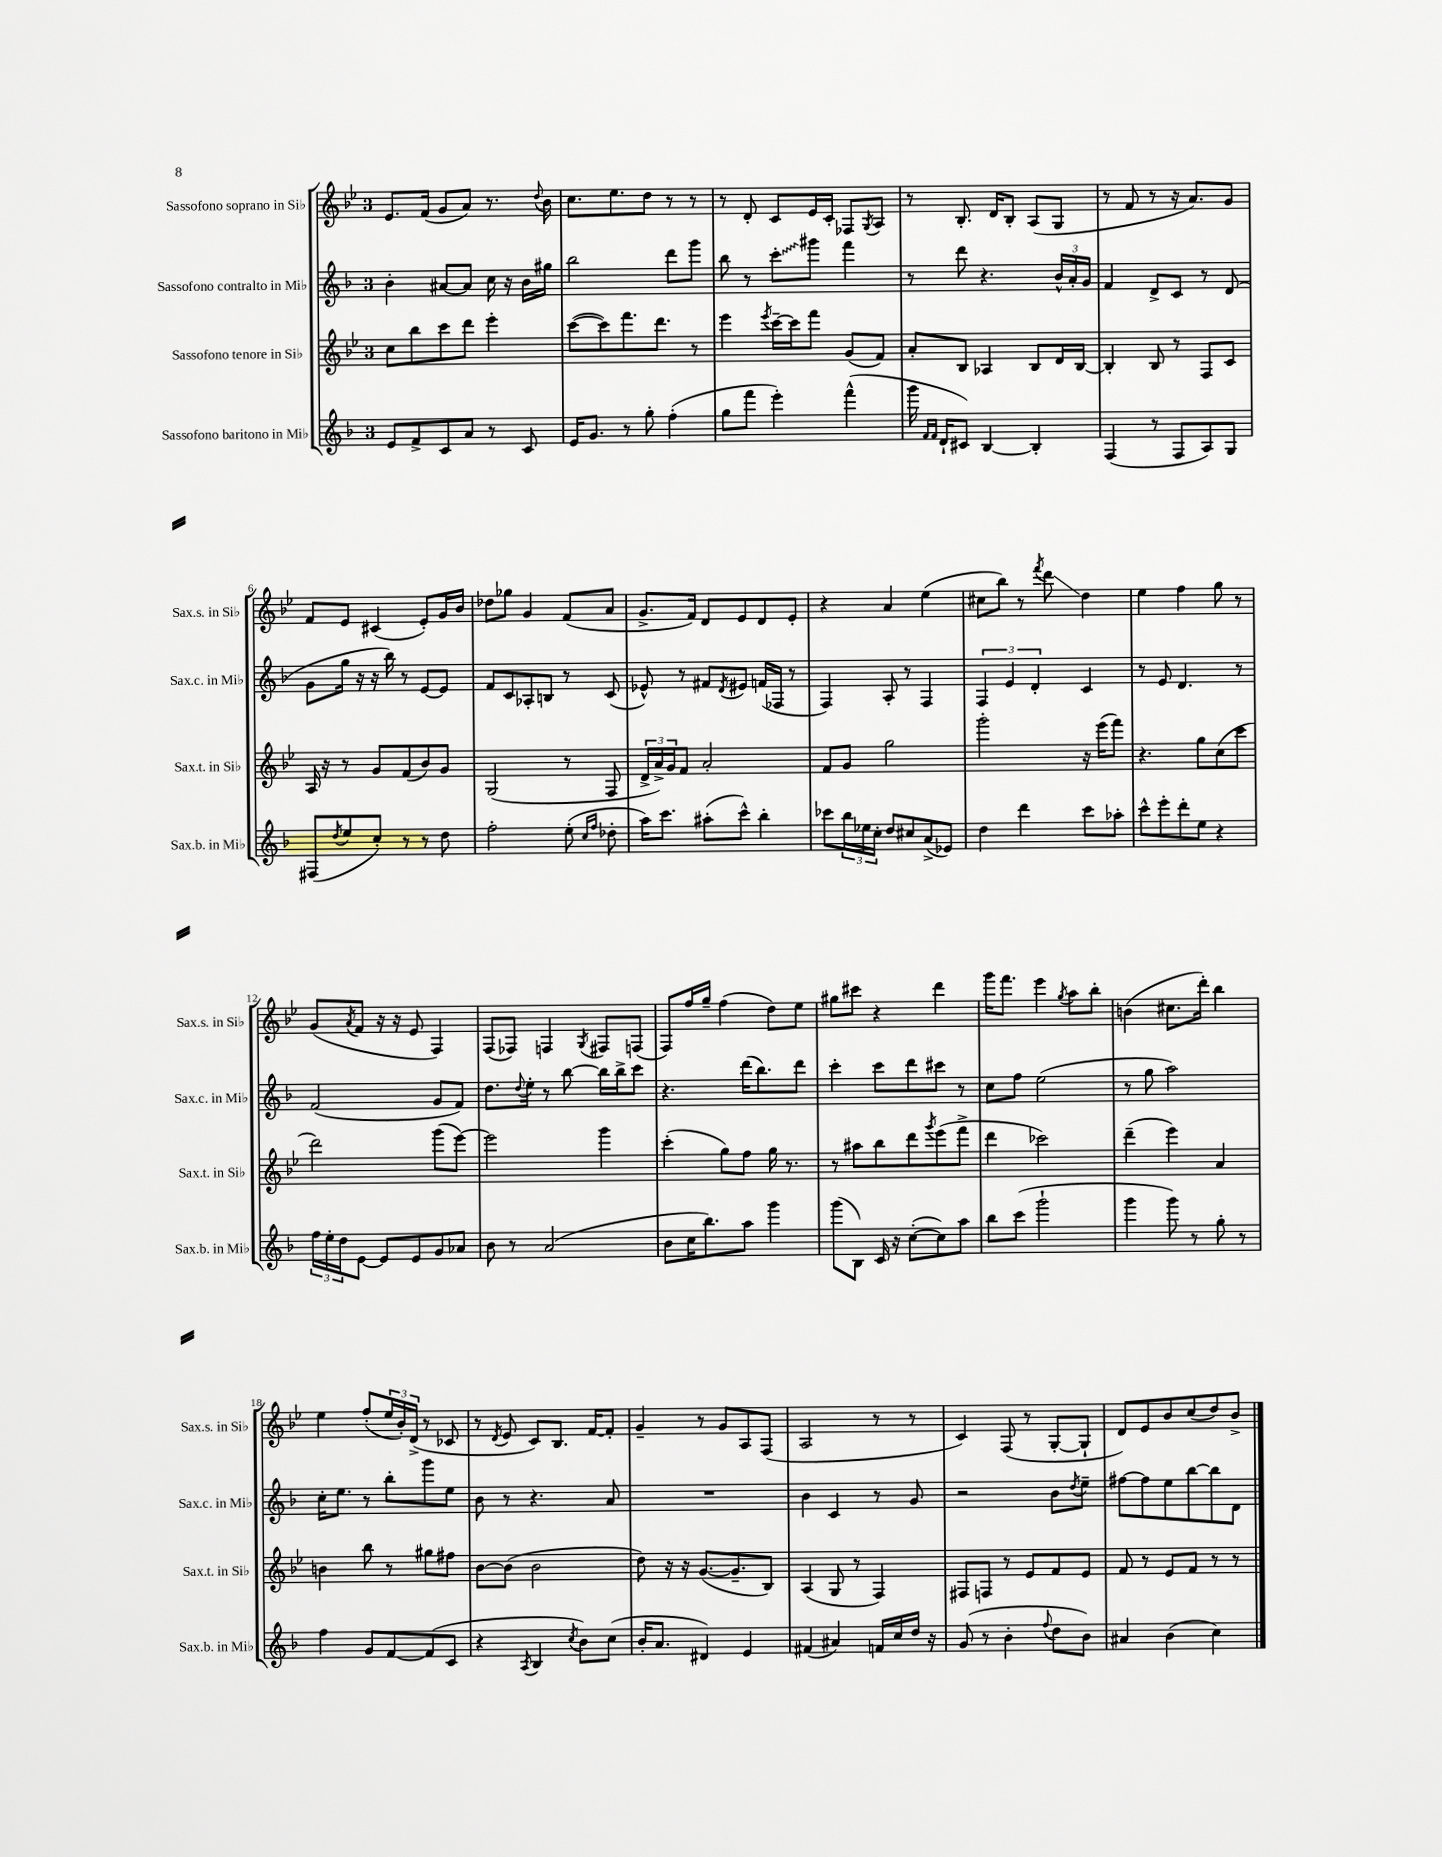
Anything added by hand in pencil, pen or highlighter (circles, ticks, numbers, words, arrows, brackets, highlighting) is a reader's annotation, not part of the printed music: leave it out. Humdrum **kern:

**kern	**kern	**kern	**kern
*staff4	*staff3	*staff2	*staff1
*clefG2	*clefG2	*clefG2	*clefG2
*k[b-]	*k[b-e-]	*k[b-]	*k[b-e-]
*M3/4	*M3/4	*M3/4	*M3/4
8e	8cc	4b-'	8.e-
8f^	8bb-	.	.
.	.	.	(16f
8c	8ccc	[8a#	8g
8a	8ddd	8a#]	8a)
8r	4eee-'	16cc	8.r
.	.	16r	.
8c	.	16b-	.
.	.	.	8qqdd
.	.	16gg#	16b-
=	=	=	=
16e	([8ccc	2bb-	8.cc
8.g	.	.	.
.	8ccc])	.	.
.	.	.	8.ee-
8r	8.fff	.	.
8gg'	.	.	8dd
.	8.ddd	.	.
(4ff'	.	8ddd	8r
.	8r	8ggg	8r
=	=	=	=
8gg	4eee-	8bb-	8r
8fff	.	8r	8d'
.	8qeee-	.	.
4eee')	[16ccc~	8ccc'	8c
.	16ccc]	.	.
.	8fff	8ggg#	16e-
.	.	.	16c'
(4fff^^	(8g	4fff	8F-
.	.	.	8qG
.	8f)	.	8A
=	=	=	=
16ggg	8a'	8r	8r
16qqf	.	.	.
16qqf	.	.	.
16d`	.	.	.
8c#)	8B-	8ddd	8.B-'
[4B-	4A-	4.r	.
.	.	.	16d
.	.	.	8B-'
4B-']	8B-	.	(8A
.	16d	24b-^^	8G
.	.	24a'	.
.	[16B-	.	.
.	.	24g	.
=	=	=	=
(4F	4B-']	4f	8r
.	.	.	8f
8r	8B-	8d^	8r
8F	8r	8c	16r
.	.	.	8.a)
8A)	8F	8r	.
8G	8c	(8d	8g
=	=	=	=
(8F#	16A	8g	8f
.	16r	.	.
8qdd	.	.	.
8ee	8r	16gg	8e-
.	.	16r	.
8cc')	8g	16r	(4c#
.	.	16bb-)	.
8r	(8f	8r	.
8r	8b-)	[8e	8e-')
8dd	8g	8e]	16g
.	.	.	16b-
=	=	=	=
2ff'	(2G	8f	8dd-
.	.	8c	8gg-
.	.	8A-'	4g
.	.	8B	.
(8ee'	8r	8r	(8f
16qqcc	.	.	.
16qqff	.	.	.
8dd-'	8F	(8c	8a
=	=	=	=
16aa)	24d^	8e-^^)	8.g^
.	24a^)	.	.
8.ccc	.	.	.
.	24g	.	.
.	8f	8r	.
.	.	.	16f)
(8aa#'	2a'	8f#	8d
.	.	8qd	.
8ccc^^)	.	8e#	8e-
4bb-'	.	(16f	8d
.	.	16F-	.
.	.	8r	8e-'
=	=	=	=
8ccc-	8f	4F)	4r
24bb-	8g	.	.
24ee-	.	.	.
24cc'	.	.	.
8dd	2gg	8A'	4a
8cc#	.	8r	.
(8a^	.	4F	(4ee-
8e-)	.	.	.
=	=	=	=
4dd	2ggg'	6F	8cc#
.	.	.	8bb-)
.	.	6e	.
4ddd	.	.	8r
.	.	6d'	.
.	.	.	8qfff
.	.	.	8ddd
8ccc	16r	4c	4dd
.	(16eee-	.	.
8aa-'	8fff)	.	.
=	=	=	=
8ccc^^	4.r	8r	4ee-
8eee'	.	8e	.
8ddd'	.	4.d	4ff
8ee	8gg	.	.
4r	(8cc	.	8gg
.	8ccc	8r	8r
=	=	=	=
24ff	2ddd)	(2f	(8g
24ee'	.	.	.
24dd	.	.	.
.	.	.	8qa
[8e	.	.	8f
8e]	.	.	16r
.	.	.	16r
8e	.	.	8e-
8g	(8ggg	8g	4F)
8a-	[8eee-)	8f)	.
=	=	=	=
8b-	2eee-]	8.dd	(8F
8r	.	.	8F-)
.	.	8qqdd	.
.	.	16ee'	.
(2a	.	8r	4F
.	.	[8bb-	.
.	.	.	8qG
.	4ggg	16bb-]	8F#
.	.	16bb-^	.
.	.	8ccc	(8F
=	=	=	=
8b-	(4ccc'	4.r	8F)
16cc	.	.	16ff
8.bb-)	.	.	16gg~
.	8gg)	.	(4ff
8aa	8ff	(16ddd	.
.	.	8.bb-)	.
4ggg	16gg	.	8dd)
.	8.r	.	.
.	.	8ddd	8ee-
=	=	=	=
(8ggg	8r	4ccc'	8gg#
8B-)	8aa#	.	8ccc#
16c	8bb-	8ccc	4r
16r	.	.	.
([8cc'	8ddd	8ddd	.
.	8qggg	.	.
8cc])	(8eee-	8ccc#	4ddd
8aa	8fff^	8r	.
=	=	=	=
8bb-	4ddd	8cc	16ggg
.	.	.	8.fff
(8ccc	.	8ff	.
2ggg`	2ccc-)	(2ee	4eee-
.	.	.	8qgg
.	.	.	8aa
.	.	.	8bb-'
=	=	=	=
4ggg	(4ddd~	8r	(4b
.	.	8gg	.
8ggg)	4eee-)	2aa)	8.cc#
8r	.	.	.
.	.	.	16ddd')
8gg'	4a	.	4bb-
8r	.	.	.
=	=	=	=
4ff	4b	16cc'	4ee-
.	.	8.ee	.
8g	8bb-	8r	(8ff'
[8f	8r	8bb-'	24ee-
.	.	.	24b-')
.	.	.	(24d^
(8f]	8gg#	8ggg	8r
8c	8ff#	8ee	8c-
=	=	=	=
4r	[8b-	8b-	8r
.	.	.	8qd
.	(8b-]	8r	8e-
8qA	.	.	.
4B-	2b-	4.r	8c)
.	.	.	8.B-
8qcc	.	.	.
8b-)	.	.	.
.	.	.	[16f
(8cc	.	8a	8f']
=	=	=	=
16b-'	8dd)	2.r	4g~
8.a	.	.	.
.	16r	.	.
.	16r	.	.
4d#)	([8.g	.	8r
.	.	.	8g
.	8.g~]	.	.
4e	.	.	8A
.	8B-)	.	(8F
=	=	=	=
(4f#	(4A	4b-	2A
4a#)	8G	4c	.
.	8r	.	.
16f	4F)	8r	8r
16cc	.	.	.
16dd	.	8g	8r
16r	.	.	.
=	=	=	=
(8g	8F#	2r	4c)
8r	8F	.	.
4b-'	8r	.	(8F
.	8e-	.	8r
8qqff	.	.	.
8dd	8f	8b-	[8G'
.	.	8qdd	.
8b-)	8e-	8ee~	8G`]
=	=	=	=
4a#	8f	[8ff#	8d)
.	8r	8ff#]	8e-
(4b-	8e-	8ee	8b-
.	8f	[8bb-	(8cc
4cc)	8r	8bb-]	8dd)
.	8r	8d	8b-^
==	==	==	==
*-	*-	*-	*-
